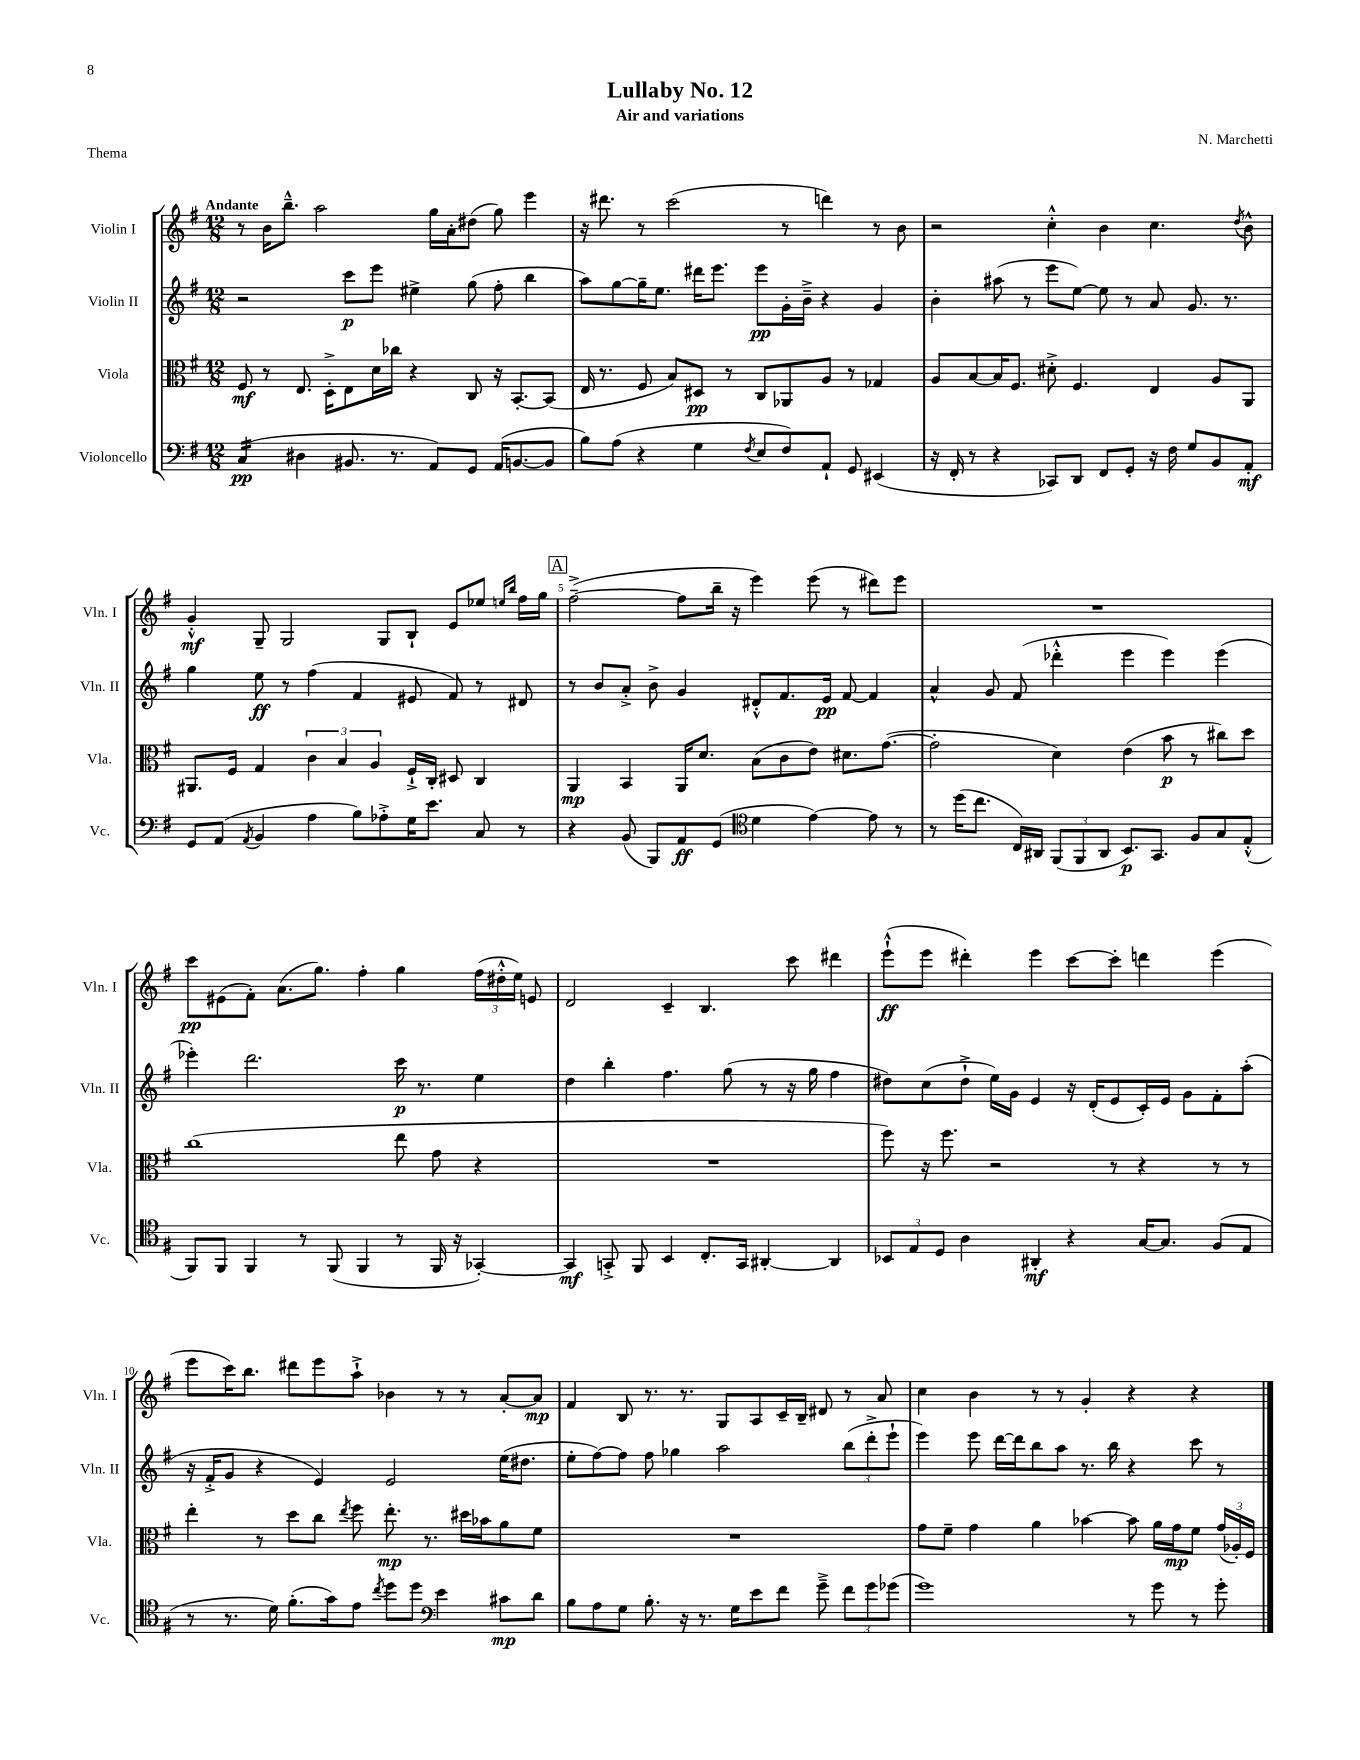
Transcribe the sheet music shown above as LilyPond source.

\header { title = "Lullaby No. 12" composer = "N. Marchetti" subtitle = "Air and variations" piece = "Thema" }
<<
\new StaffGroup <<
\new Staff = "s0" \with { instrumentName = "Violin I" shortInstrumentName = "Vln. I" } {
    \clef treble \key g \major \numericTimeSignature \time 12/8 \tempo "Andante"
    \autoBeamOff r8 b'16[ b''8.]---^ a''2 g''16[ a'16-. dis''8]( g''8) e'''4 |
    r16 dis'''8. r8 c'''2( r8 d'''4) r8 b'8 |
    r2 c''4-.-^ b'4 c''4. \acciaccatura { d''8 } b'8-^ |
    g'4-.-^\mf g8-- g2 g8[ b8]-! e'8[ ees''8] \grace { e''16[ b''16] } fis''16[ g''16] |
    \mark \markup { \box "A" } fis''2~--->( fis''8[ b''16]-- r16 e'''4) e'''8( r8 dis'''8[) e'''8] |
    R1. |
    c'''8[\pp eis'8( fis'8]-.) a'8.[( g''8.]) fis''4-. g''4 \tuplet 3/2 { fis''16[( dis''16-.-^ e''16]) } e'8 |
    d'2 c'4-- b4. c'''8 dis'''4 |
    e'''8[-!-^\ff( e'''8] dis'''4-.) e'''4 c'''8[~ c'''8]-. d'''4 e'''4( |
    e'''8[ c'''16) b''8.] dis'''8[ e'''8 a''8]-!-> bes'4 r8 r8 a'8[~-. a'8]\mp |
    fis'4 b8 r8. r8. g8[ a8 c'16-- b16]-- dis'8 r8 a'8 |
    c''4 b'4 r8 r8 g'4-. r4 r4 \bar "|." |
}
\new Staff = "s1" \with { instrumentName = "Violin II" shortInstrumentName = "Vln. II" } {
    \clef treble \key g \major \numericTimeSignature \time 12/8
    \autoBeamOff r2 c'''8[\p e'''8] eis''4-> g''8( fis''8-. b''4 |
    a''8[) g''8~ g''16-- e''8.] dis'''16[ e'''8.] e'''8[\pp g'16-. b'16]---> r4 g'4 |
    b'4-. ais''8( r8 e'''8[ e''8]~) e''8 r8 a'8 g'8. r8. |
    g''4 e''8\ff r8 fis''4( fis'4 eis'8 fis'8) r8 dis'8 |
    \mark \markup { \box "A" } r8 b'8[ a'8]-.-> b'8-> g'4 dis'8[-.-^ fis'8. e'16]\pp fis'8~ fis'4 |
    a'4-^ g'8 fis'8( des'''4-.-^ e'''4 e'''4) e'''4( |
    ees'''4-.) d'''2. c'''16\p r8. e''4 |
    d''4 b''4-. fis''4. g''8( r8 r16 g''16 fis''4 |
    dis''8[) c''8( dis''8]-!-> e''16[) g'16] e'4 r16 d'16[-.( e'8 c'16-.) e'16] g'8[ fis'8-. a''8]-.( |
    r16 fis'16[-.-> g'8] r4 e'4) e'2 e''16[( dis''8.] |
    e''8[-. fis''8~) fis''8] fis''8 ges''4 a''2 \tuplet 3/2 { b''8[( d'''8-.-> e'''8]-! } |
    e'''4) e'''8 d'''16[~ d'''16 b''8 a''8] r8. b''16 r4 c'''8 r8 \bar "|." |
}
\new Staff = "s2" \with { instrumentName = "Viola" shortInstrumentName = "Vla." } {
    \clef alto \key g \major \numericTimeSignature \time 12/8
    \autoBeamOff fis8\mf r8 e8. d16[-.-> e8 d'16 ces''16] r4 c8 r16 b,8.[~-. b,8]( |
    e16 r8. fis8 b8[) dis8]\pp r8 c8[ aes,8 a8] r8 ges4 |
    a8[ b8~ b16 fis8.] dis'8-.-> fis4. e4 a8[ a,8] |
    ais,8.[ fis16] g4 \tuplet 3/2 { c'4 b4 a4 } fis16[-!-> c16]-. dis8 c4 |
    \mark \markup { \box "A" } a,4\mp b,4 a,16[ d'8.] b8[( c'8 e'8]) dis'8.[ g'8.]~( |
    g'2-. d'4) e'4( b'8\p r8 cis''8[) d''8] |
    c''1( e''8 g'8 r4 |
    R1. |
    fis''8) r16 fis''8. r2 r8 r4 r8 r8 |
    e''4-. r8 d''8[ c''8] \acciaccatura { e''8 } fis''8 e''8.-.\mp r8. dis''16[ bes'16 a'8 fis'8] |
    R1. |
    g'8[ fis'8]-- g'4 a'4 bes'4~ bes'8 a'16[ g'16\mp fis'8] \tuplet 3/2 { g'16[( aes16-.) fis16] } \bar "|." |
}
\new Staff = "s3" \with { instrumentName = "Violoncello" shortInstrumentName = "Vc." } {
    \clef bass \key g \major \numericTimeSignature \time 12/8
    \autoBeamOff c4:16\pp( dis4 bis,8. r8. a,8[) g,8] a,16[( b,8.~ b,8] |
    b8[) a8]( r4 g4 \acciaccatura { fis8 } e8[ fis8) a,8]-! g,8 eis,4( |
    r16 fis,16-. r8 r4 ces,8[) d,8] fis,8[ g,8]-. r16 fis16 g8[ b,8 a,8]-.\mf |
    g,8[ a,8]( \acciaccatura { a,8 } b,4 a4 b8[) aes8-.-> g16 e'8.] c8 r8 |
    \mark \markup { \box "A" } r4 b,8( b,,8[) a,8\ff g,8]( \clef tenor d'4 e'4~) e'8 r8 |
    r8 d''16[( c''8.] c16[) ais,16] \tuplet 3/2 { fis,8[( fis,8 ais,8] } b,8.[\p) g,8.] fis8[ g8 e8]-.-^( |
    fis,8[) fis,8] fis,4 r8 fis,8( fis,4 r8 fis,16 r16 ges,4~-.) |
    ges,4\mf g,8-.-> fis,8 b,4 c8.[-. g,16] ais,4~-. ais,4 |
    \tuplet 3/2 { bes,8[ e8 d8] } a4 ais,4-.\mf r4 g16[~ g8.] fis8[( e8] |
    r8 r8. d'16) fis'8.[-.( g'16) e'8] \acciaccatura { c''8 } d''8[ d''8] \clef bass e'4 cis'8[\mp d'8] |
    b8[ a8 g8] b8.-. r16 r8. g16[ e'8 fis'8] g'8---> \tuplet 3/2 { fis'8[ g'8 ges'8]( } |
    g'1) r8 g'8 r8 g'8-. \bar "|." |
}
>>
>>
\layout { \context { \Score \override BarNumber.break-visibility = ##(#f #t #t) barNumberVisibility = #(every-nth-bar-number-visible 5) } }
